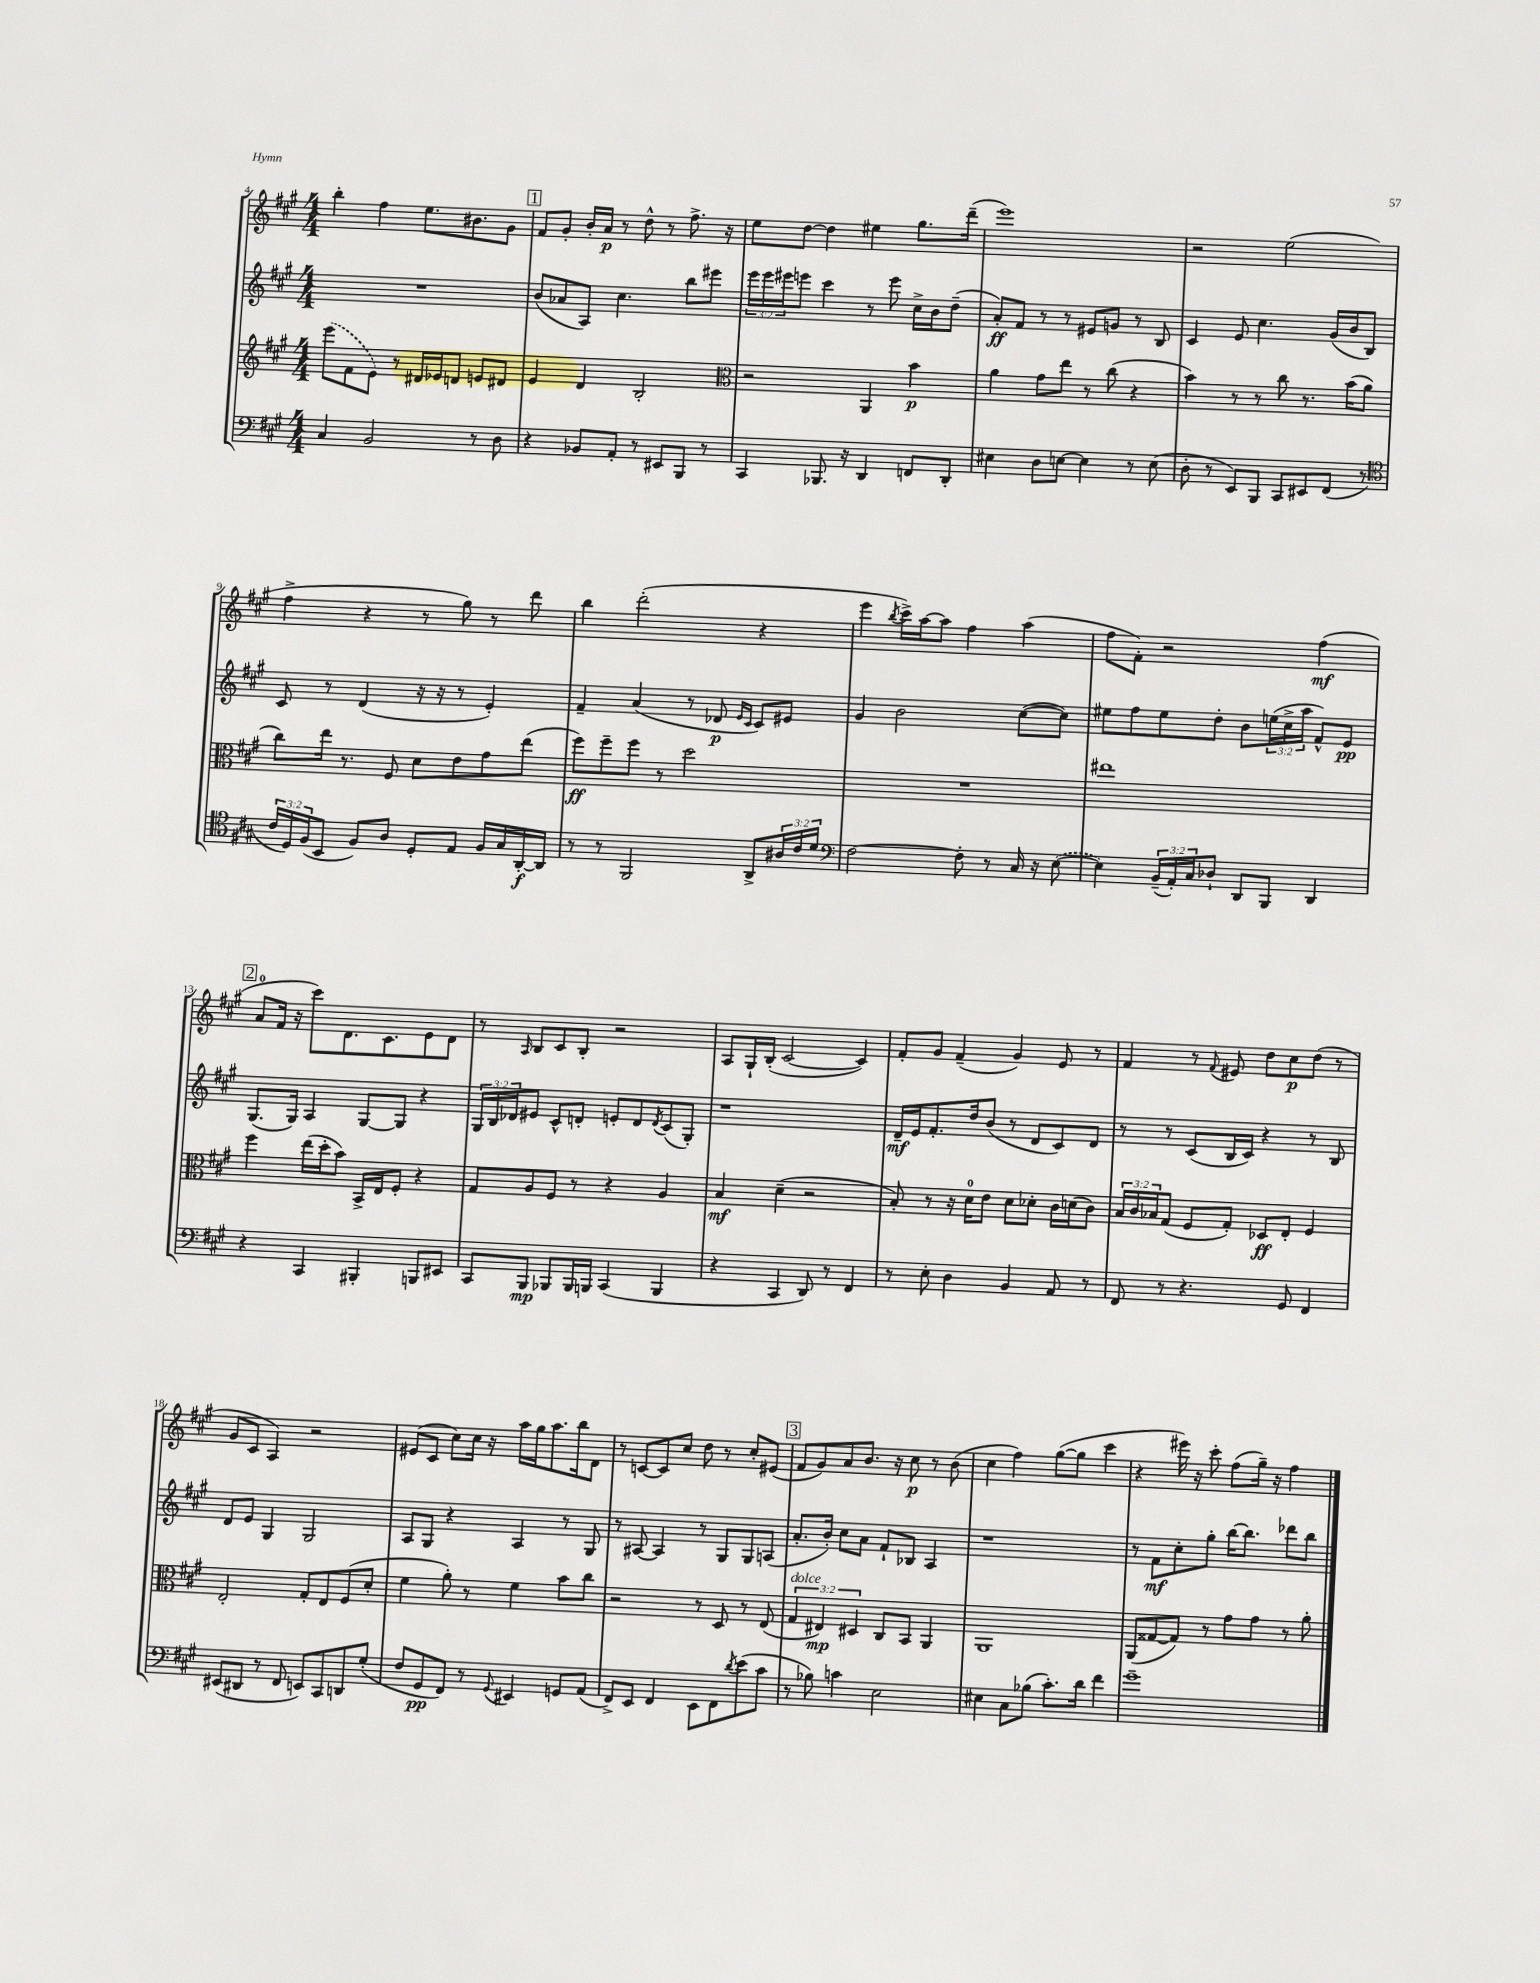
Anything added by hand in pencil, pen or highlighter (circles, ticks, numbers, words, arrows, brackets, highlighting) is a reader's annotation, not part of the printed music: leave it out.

**kern	**kern	**kern	**kern
*staff4	*staff3	*staff2	*staff1
*clefF4	*clefG2	*clefG2	*clefG2
*k[f#c#g#]	*k[f#c#g#]	*k[f#c#g#]	*k[f#c#g#]
*M4/4	*M4/4	*M4/4	*M4/4
4C#	(8eee	1r	4bb'
.	8f#	.	.
2BB	8e)	.	4ff#
.	8r	.	.
.	16d#	.	8.ee
.	16e-	.	.
.	8d	.	.
.	.	.	8.b#
8r	8e	.	.
8D	8d#	.	8g#
=	=	=	=
4r	4e	(8b	8f#
.	.	8a-	8g#'
8BB-	4d	8A)	16b'
.	.	.	16a
8AA'	.	4.cc#	8r
8r	2B'	.	8dd^^
8EE#	.	.	8r
8BBB	.	8bb	8.ff#^
8r	.	8eee#	.
.	.	.	16r
=	=	=	=
*	*clefC3	*	*
4CC#	2r	24eee	8ee
.	.	24eee	.
.	.	24eee#	.
.	.	8eee	[8dd
8.BBB-	.	4ccc#	4dd]
16r	.	.	.
4DD	4AA	8r	4ee#
.	.	8eee	.
8FF	4b	16cc#^	8.gg#
.	.	16b	.
8DD'	.	(8dd~	.
.	.	.	(16ddd~
=	=	=	=
4E#	4a	8a')	1eee)
.	.	8f#	.
8D	8g#	8r	.
[8E	8ee	8r	.
4E]	8r	8e#	.
.	(8cc#	8g	.
8r	4r	8r	.
(8E	.	8B	.
=	=	=	=
8D'	4b)	4c#	2r
8r	.	.	.
8EE)	8r	8e	.
8BBB	8r	4.cc#	.
8CC#	8cc#	.	(2ee
8EE#	8.r	.	.
(8FF#	.	(16g#	.
.	(16b	16b	.
8r	8a	8B)	.
=	=	=	=
*clefC4	*	*	*
24c#	8cc#)	8c#	4ff#^
24D)	.	.	.
(24F#	.	.	.
8BB	16ee	8r	.
.	8.r	.	.
8F#)	.	(4d	4r
8A	8F#	.	.
8D'	8d	16r	8r
.	.	16r	.
8E	8e	8r	8gg#)
16F#	8g#	4e')	8r
16G#	.	.	.
[16AA'	(8ee	.	8ddd
16AA]	.	.	.
=	=	=	=
8r	8ff#)	4f#~	4bb
8r	8ff#~	.	.
2FF#	8ff#	(4a	(2ddd'
.	8r	.	.
.	2dd	8r	.
.	.	8d-	.
.	.	16qqe	.
.	.	16qqc#	.
8AA^	.	8c#)	4r
24A#	.	8e#	.
24c#	.	.	.
24d	.	.	.
=	=	=	=
*clefF4	*	*	*
[2F#	1r	4g#	4eee
.	.	.	8qbb
.	.	2b	16ccc#^)
.	.	.	[16aa
.	.	.	8aa]
8F#']	.	.	4ff#
8r	.	.	.
16C#	.	([8cc#	(4aa
16r	.	.	.
([8E	.	8cc#])	.
=	=	=	=
4E])	1ee#	8ee#	8ff#
.	.	8ff#	8f#')
(24BB~	.	8ee#	2r
24AA')	.	.	.
24C#	.	.	.
8D-`	.	8dd'	.
8DD	.	8b	.
8BBB	.	(24ee	.
.	.	24cc#^	.
.	.	24aa	.
4DD	.	8f#^^)	(4ff#
.	.	8e	.
=	=	=	=
4r	4ff#	(8.G#	8a
.	.	.	16f#
.	.	16G#)	16r
4CC#	(16ee	4A	8ccc#)
.	16dd'	.	.
.	8b)	.	8.d
4BBB#'	16BB^	[8G#	.
.	16E	.	8.c#
.	8F#'	8G#]	.
8BBB	4r	4r	8e
8EE#	.	.	8d
=	=	=	=
8CC#	8G#	24G#	8r
.	.	24B	.
.	.	24d-	.
.	.	.	16qqA
8BBB	8A	8e#	8B
8BBB-	8F#	8c#^^	8c#
16BBB-	8r	8d'	8B'
16BBB	.	.	.
(4CC#	4r	8e'	2r
.	.	8d	.
.	.	8qd	.
4BBB	4A	(8c#	.
.	.	8G#')	.
=	=	=	=
4r	4B	1r	8A
.	.	.	16G#`
.	.	.	(16B'
4CC#	(4d~	.	[2c#
8DD)	2r	.	.
8r	.	.	.
4FF#	.	.	4c#])
=	=	=	=
8r	8B')	16d~	8f#'
.	.	16e	.
8E'	8r	8.f#'	8g#
4D	16r	.	(4f#~
.	16d	16dd	.
.	8e	(8b	.
4BB	8d	8r	4g#)
.	8d-'	8d	.
8AA	16c#	8c#)	8e
.	(16d	.	.
8r	8c#)	8d	8r
=	=	=	=
8FF#	24B	8r	4f#
.	24c#	.	.
.	24B-	.	.
8r	(8G#	8r	.
4.r	8F#	(8c#	8r
.	.	.	8qqf#
.	8G#')	16B	8e#
.	.	16c#)	.
.	8D-	4r	8dd
8GG#	8E'	.	8cc#
4FF#	4F#	8r	(8dd
.	.	8B	8r
=	=	=	=
(8EE#	2E'	8d	8g#
8DD#	.	8e	8c#
8r	.	4G#	4A)
8FF#	.	.	.
8EE)	8G#'	2G#	2r
8CC#	8E	.	.
8DD	(8F#	.	.
(8G#'	8d'	.	.
=	=	=	=
8F#	4f#	8A	(8e#
8GG#	.	8G#	8c#
8FF#)	8a')	4r	8cc#)
8r	8r	.	16cc#
.	.	.	16r
8qqGG#	.	.	.
4EE#	4f#	4A	16aa
.	.	.	16gg#
.	.	.	8.aa
8GG	8b	8r	.
.	.	.	16bb
(8AA	8cc#	8G#	8d
=	=	=	=
8FF#^)	2r	8r	8r
8EE	.	[8A#	[8c
4FF#	.	4A#]	8c]
.	.	.	8cc#
8EE	8r	8r	8dd
8FF#	8D	8G#	8r
8qd	.	.	.
(8e	8r	8G#	8cc#'
8c#	(8E	(8A	(8e#
=	=	=	=
8r	6G#	8.a'	8f#
8B-)	.	.	8g#)
.	6E#)	.	.
.	.	16b')	.
4c	.	8cc#	8a
.	6D#	.	.
.	.	8a	8.b
2E	8C#	8f#`	.
.	.	.	16r
.	8BB	8B-	8cc#
.	4AA	4A	8r
.	.	.	(8b
=	=	=	=
4E#	1AA	1r	4cc#
8C#	.	.	4ff#)
(8B-	.	.	.
8.c#')	.	.	([8gg#
.	.	.	8gg#]
16d	.	.	.
4f#	.	.	4ccc#
=	=	=	=
1g#~	(8AA	8r	4r
.	[8G##	8f#	.
.	8G##])	8cc#'	16eee#)
.	.	.	16r
.	8r	8gg#'	8ccc#'
.	8g#	[16bb	(8ff#
.	.	8.bb]	.
.	8g#	.	16gg#~)
.	.	.	16r
.	8r	8ddd-	4ff#
.	8a'	8bb	.
==	==	==	==
*-	*-	*-	*-
